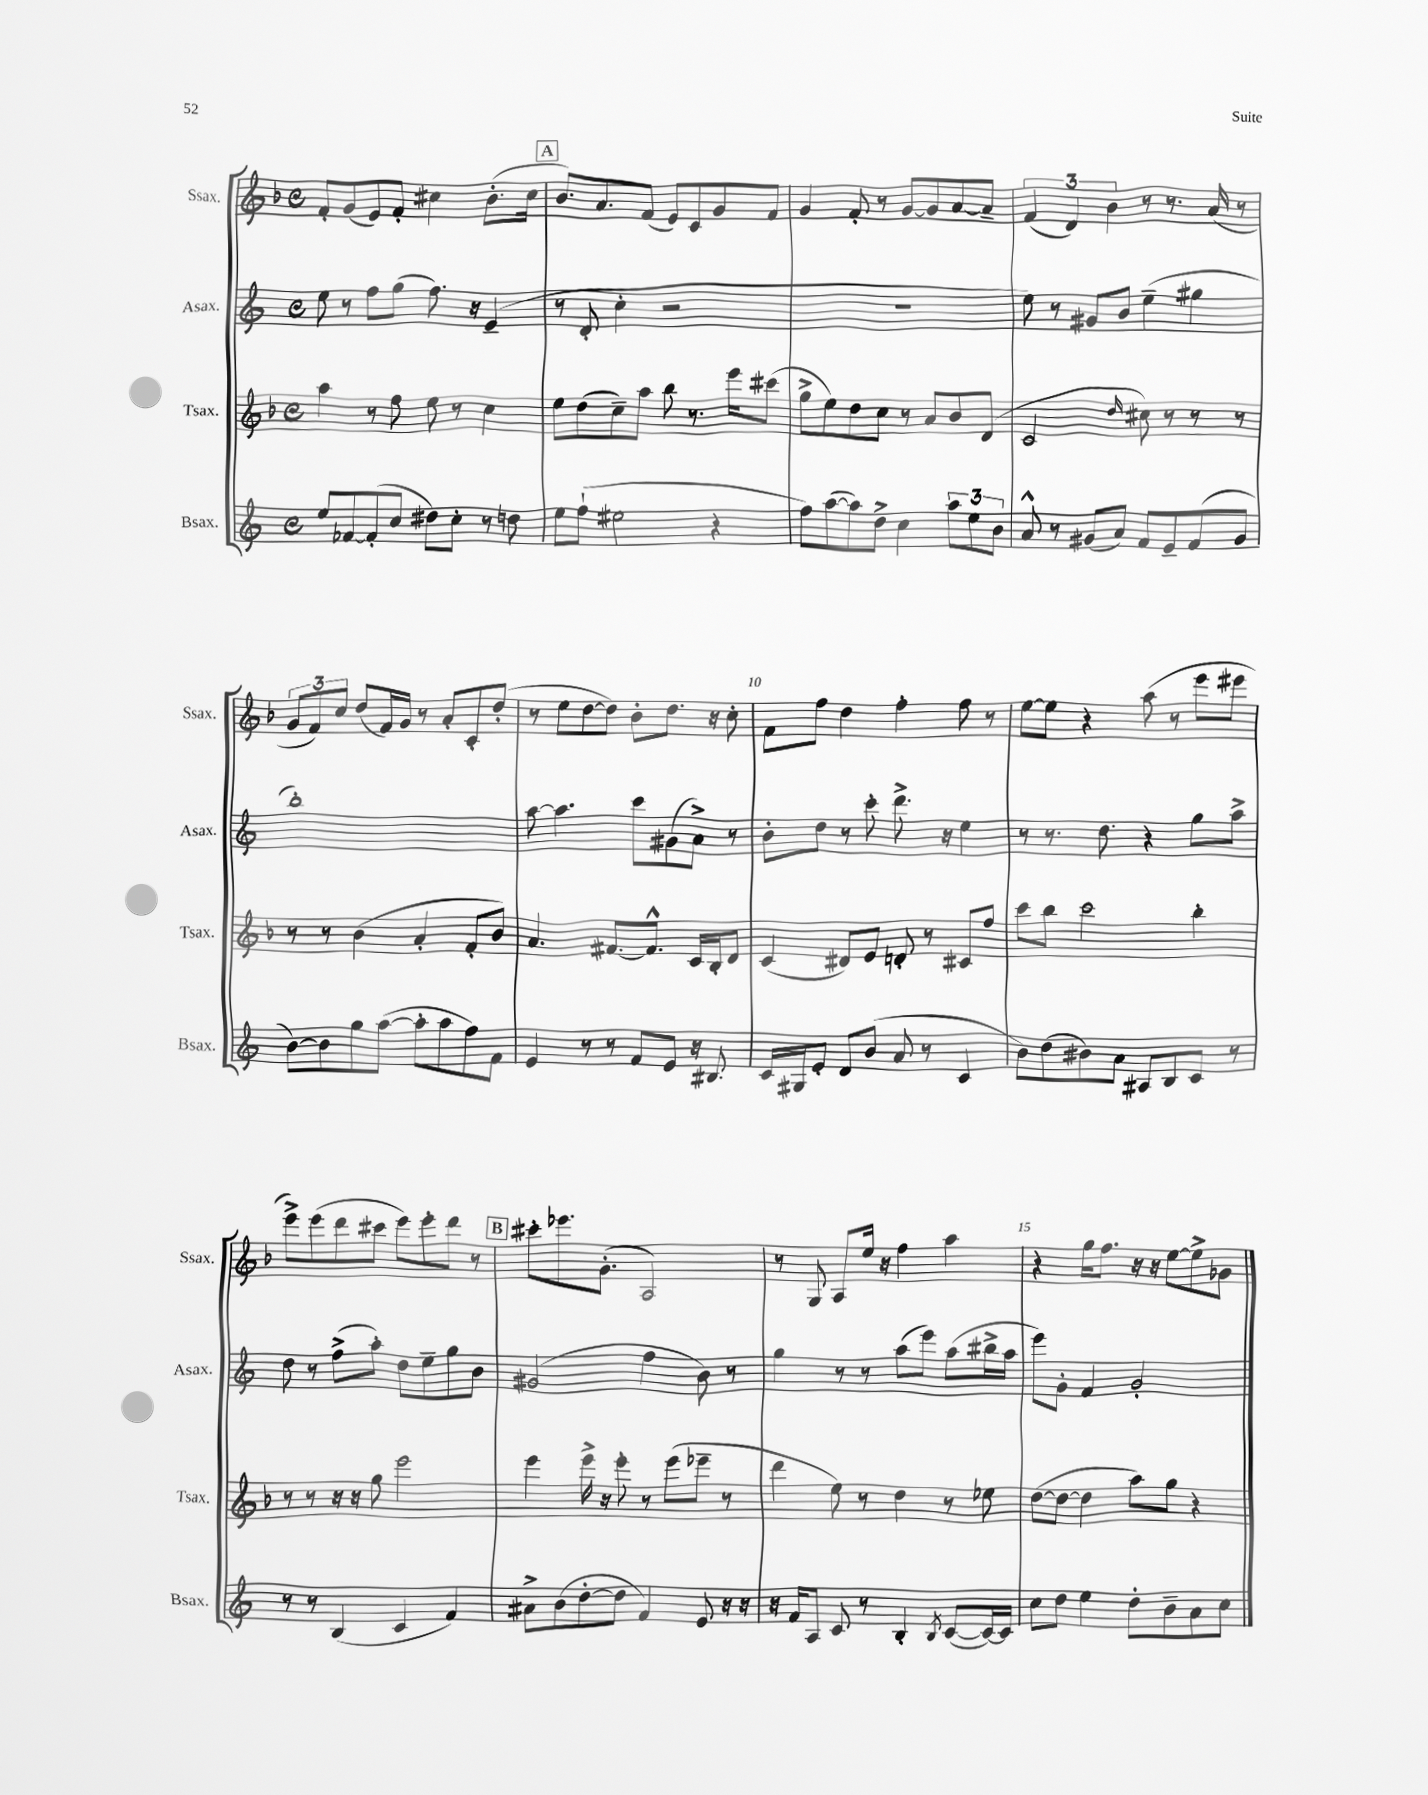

**kern	**kern	**kern	**kern
*part4	*part3	*part2	*part1
*staff4	*staff3	*staff2	*staff1
*I"Bsax.	*I"Tsax.	*I"Asax.	*I"Ssax.
*I'Bsax.	*I'Tsax.	*I'Asax.	*I'Ssax.
*clefG2	*clefG2	*clefG2	*clefG2
*k[]	*k[b-]	*k[]	*k[b-]
*M4/4	*M4/4	*M4/4	*M4/4
*met(c)	*met(c)	*met(c)	*met(c)
=4	=4	=4	=4
8ee/L	4aa\	8ee\	8f'/L
[8f-X/	.	8r	(8g/
(8f-'/]	8r	8ff\L	8e/)
8cc/J	8ff\	(8gg\J	8f'/J
8dd#X\L)	8ee\	8.ff\)	4cc#X\
8cc'\J	8r	.	.
.	.	16r	.
8r	4cc\	(4e~/	(8.b-'\L
8ddn\	.	.	.
.	.	.	16cc#\Jk
!!LO:REH:place=s1:t=A
=5	=5	=5	=5
8ee\L	8ee\L	8r	8.b-/L)
(8ff`\J	(8dd\	8d'/	.
.	.	.	8.a/
2ee#X\	8cc~\)	4cc'\	.
.	8aa\J	.	(8f/J
.	8bb-\	2r	8e/L)
.	8.r	.	8c/
4r	.	.	8g/
.	16eee\KL	.	.
.	(8ccc#X\J	.	8f/J
=6	=6	=6	=6
8ff\L)	8gg^\L	1r	4g/
([8aa\	8ee\)	.	.
8aa\])	8dd\	.	8f'/
8dd^\J	8cc\J	.	8r
4cc\	8r	.	[8g/L
.	8a/L	.	8g/]
12aa\L	8b-/	.	[8a/
12ee\	.	.	.
.	(8d/J	.	8a~/J]
12b\J	.	.	.
=7	=7	=7	=7
8a^^/	2c/	8ee\)	(6f/
8r	.	8r	.
.	.	.	6d/)
(8g#X/L	.	8g#X/L	.
.	.	.	6b-\
8a/J)	.	8b/J	.
.	16qqdd/	.	.
8f/L	8cc#X\)	(4ee~\	8r
8e~/	8r	.	8.r
(8f/	8r	4gg#X\	.
.	.	.	(16a/
8g#/J	8r	.	8r
!!LO:LB:g=z
=8	=8	=8	=8
[8b\L)	8r	1bb')	12g/L
.	.	.	12f/)
8b\]	8r	.	.
.	.	.	12cc/J
8gg\	(4b-\	.	(8dd/L
([8aa\J	.	.	16f/L)
.	.	.	16g/JJ
8aa'\L]	4a'/	.	8r
8aa\	.	.	8a'/L
8ff\)	8f'/L	.	8c'/
8f\J	8b-/J)	.	(8dd'/J
=9	=9	=9	=9
4e/	4.a/	[8aa\	8r
.	.	4.aa\]	8ee\L
8r	.	.	[8dd\
8r	[8.f#X/L	.	8dd\J])
8f/L	.	8ccc\L	8b-'\L
.	8.f#^^/J]	.	.
8e/J	.	(8g#X\	8.dd\J
16r	16c/LL	8a^\J)	.
8.B#X/	16B-'/J	.	16r
.	8d/J	8r	8cc'\
=10	=10	=10	=10
16c/LL	(4c/	8b'\L	8f\L
16G#X/J	.	.	.
8e'/J	.	8dd\J	8ff\J
8d/L	8d#X/L)	8r	4dd\
(8b/J	8e/J	8ccc'\	.
8a/	8dn'/	8.ddd^\	4ff'\
8r	8r	.	.
.	.	16r	.
4c/	8c#X/L	4ee\	8ff\
.	8ff/J	.	8r
=11	=11	=11	=11
8b\L)	8ccc\L	8r	[8ee\L
(8dd\	8bb-\J	8.r	8ee\J]
8b#X\)	2ccc\	.	4r
.	.	8.dd\	.
8a\J	.	.	.
8A#X/L	.	4r	(8aa\
8B/	.	.	8r
8c/J	4bb-'\	8gg\L	8eee\L
8r	.	8aa^\J	8eee#X\J
!!LO:LB:g=z
=12	=12	=12	=12
8r	8r	8dd\	8eee^\L)
8r	8r	8r	(8eee\
(4B/	16r	(8ff^\L	8ddd\
.	16r	.	.
.	8gg\	8aa'\J)	8ccc#X\J
4c/	2eee\	8dd\L	8eee\L)
.	.	8ee~\	8eee'\
4f/)	.	8gg\	8ddd\J
.	.	8b\J	8r
!!LO:REH:place=s1:t=B
=13	=13	=13	=13
8a#X^\L	4eee\	(2g#X/	8ccc#X'\L
(8b\	.	.	8.eee-X\
[8dd'\	16eee^\	.	.
.	16r	.	(8.g'\J
8dd\J]	8eee'\	.	.
4f/)	8r	4ff\	2A/)
.	(8eee\L	.	.
8e/	8eee-X~\J	8b\)	.
16r	8r	8r	.
16r	.	.	.
=14	=14	=14	=14
16r	4ddd\	4gg\	8r
16f/KL	.	.	.
8A/J	.	.	8G/
8c/	8ee\)	8r	8A/L
8r	8r	8r	16ee/Jk
.	.	.	16r
4B'/	4dd\	(8aa\L	4ff\
.	.	8eee\J)	.
8qB/	.	.	.
([8c/L	8r	(8aa\L	4aa\
16c/L_)	8ee-X\	16bb#X^\L	.
16c/JJ]	.	16aa\JJ	.
=15	=15	=15	=15
8cc\L	([8dd\L	8eee\L)	4r
8dd\J	8dd\J_	8g'\J	.
4ee\	4dd\]	4f/	16gg\KL
.	.	.	8.ff\J
8dd'\L	8aa\L)	2g'/	16r
.	.	.	16r
8b~\	8gg\J	.	[8ee\L
8a\	4r	.	8ee^\]
8cc\J	.	.	8g-X\J
==	==	==	==
*-	*-	*-	*-
